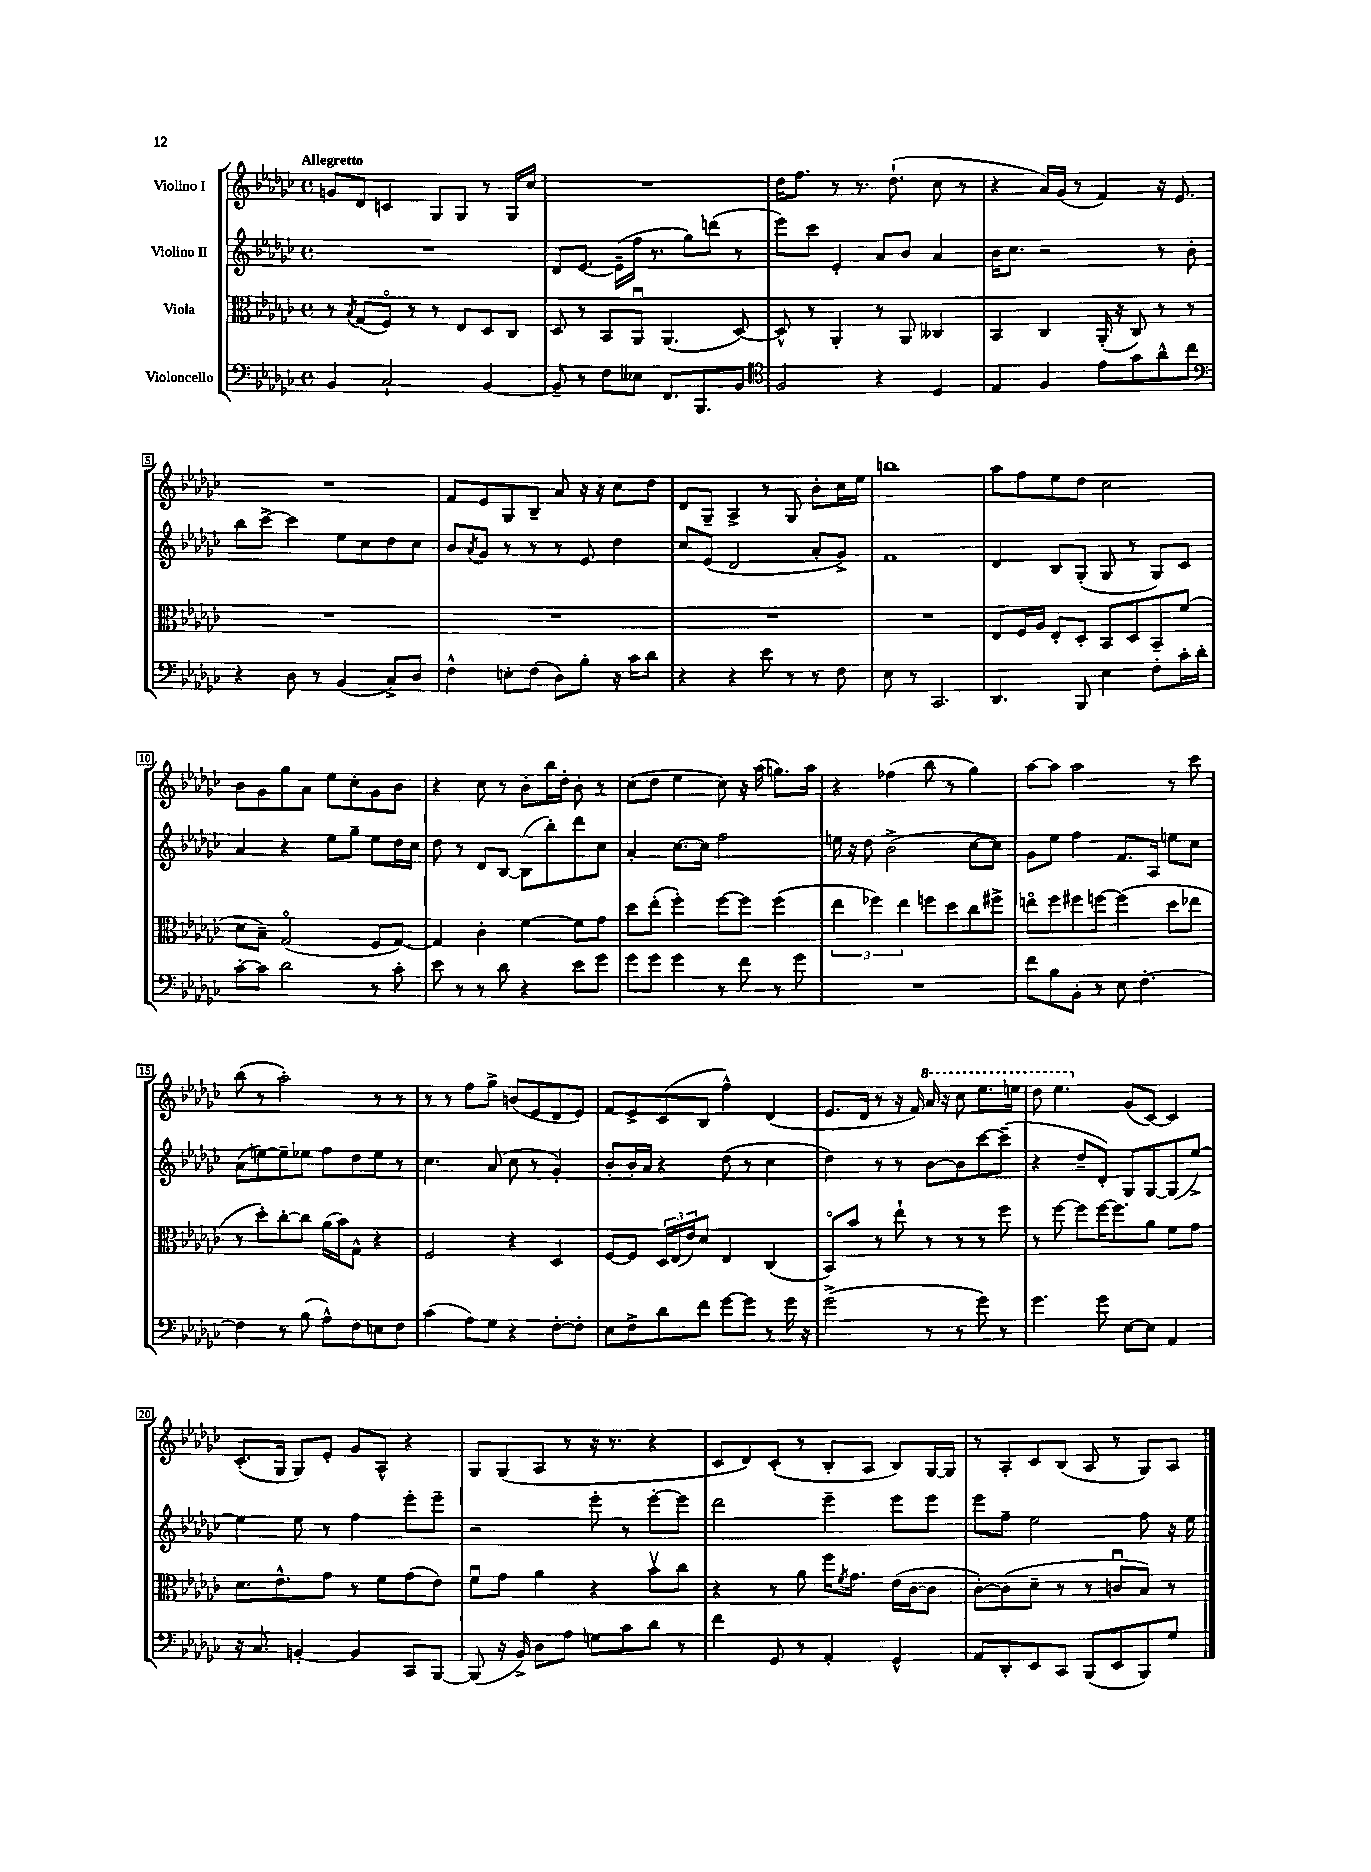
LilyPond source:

<<
\new StaffGroup <<
\new Staff = "s0" \with { instrumentName = "Violino I" } {
    \clef treble \key ges \major \defaultTimeSignature \time 4/4 \tempo "Allegretto"
    g'8 des'8 c'4 ges8 ges8 r8 ges16 ces''16 |
    R1 |
    des''16 f''8. r8 r8. des''8.-!( ces''8 r8 |
    r4 aes'16) ges'16( r8 f'4) r16 ees'8. |
    R1 |
    f'8 ees'8 ges8 bes8-- aes'8 r16 r16 ces''8 des''8 |
    des'8 ges8-- aes4-> r8 ges8 bes'8-. ces''16 ees''16 |
    b''1 |
    aes''8 f''8 ees''8 des''8 ces''2 |
    bes'8 ges'8 ges''8 aes'8 ees''8 ces''8-. ges'8 bes'8 |
    r4 ces''8 r8 bes'8-. bes''16 des''16-. bes'8-. r8 |
    ces''8( des''8 ees''4 ces''8) r16 aes''16( g''8.) aes''16 |
    r4 fes''4( bes''8 r8 ges''4) |
    aes''8~ aes''8 aes''2 r8 ces'''8 |
    bes''8( r8 aes''2-.) r8 r8 |
    r8 r8 f''8 ges''8-> b'8( ees'8 des'8 ees'8) |
    f'8 ees'8-> ces'8( bes8 f''4-^) des'4( |
    ees'8. des'16 r8 r16 f'16) \ottava #1 aes''16 r16 ces'''8 ees'''8. e'''16 |
    des'''8 ees'''4. \ottava #0 ges'8( ces'8~) ces'4 |
    ces'8.-.( ges16 ges8) ees'8-. ges'8 aes8-^ r4 |
    ges8 ges8( aes8 r8 r16 r8. r4 |
    ces'8 des'8) ces'8-.( r8 bes8-. aes8 bes8) ges16~ ges16 |
    r8 aes8-. ces'8 bes8( aes8 r8 ges8) aes8 \bar "|." |
}
\new Staff = "s1" \with { instrumentName = "Violino II" } {
    \clef treble \key ges \major \defaultTimeSignature \time 4/4
    R1 |
    des'8 ees'8.~ ees'16--( f''16 r8. ges''8) d'''8( r8 |
    ees'''8) ces'''8 ees'4-. aes'8 bes'8 aes'4 |
    bes'16 ces''8. r2 r8 bes'8-. |
    bes''8 ces'''8~-> ces'''4 ees''8 ces''8 des''8 ces''8 |
    bes'8 \acciaccatura { aes'8 } ges'8 r8 r8 r8 ees'8 des''4 |
    ces''8 ees'8( des'2 aes'8-. ges'8->) |
    f'1 |
    des'4 bes8 ges8-.( ges8 r8 ges8) ces'8 |
    aes'4 r4 ees''8 ges''8-- ees''8 des''16 ces''16 |
    des''8 r8 des'8 bes8~ bes8( bes''8-.) des'''8 ces''8 |
    aes'4-. ces''8.~ ces''16 f''2 |
    e''16 r16 des''8 bes'2->( ces''8~ ces''8) |
    ges'8 ees''8 f''4 f'8. aes16 e''8 ces''8 |
    aes'8( e''8~) e''8-- ees''8 f''8 des''8 ees''8 r8 |
    ces''4. aes'8( ces''8 r8 ges'4-.) |
    bes'8-. bes'16-. aes'16 r4 des''8( r8 ces''4 |
    des''4) r8 r8 bes'8~ bes'8 ces'''8~ ces'''8--( |
    r4 des''8-- des'8-.) ges8 ges8~ ges8( ees''8~->) |
    ees''4 ees''8 r8 f''4 ees'''8-. ees'''8-- |
    r2 ees'''8-. r8 ees'''8~-. ees'''8 |
    des'''2 ees'''4-- ees'''8 ees'''8 |
    ees'''8 f''8-- ees''2 f''8 r16 ees''16 \bar "|." |
}
\new Staff = "s2" \with { instrumentName = "Viola" } {
    \clef alto \key ges \major \defaultTimeSignature \time 4/4
    r8 \acciaccatura { bes8 } ges8( f8\flageolet) r8 r8 ees8 des8 ces8 |
    des8 r8 bes,8 aes,8\downbow aes,4.( des8~) |
    des8-^ r8 aes,4-. r8 aes,8 ceses4 |
    bes,4 ces4 aes,16-.( r16 ces8) r8 r8 |
    R1 |
    R1 |
    R1 |
    R1 |
    ees8 f16 aes16 ees8-. des8-. bes,8 des8 bes,8-- f'8( |
    des'8 bes8--) ges2\flageolet( f8 ges8~) |
    ges4 ces'4-. f'4~ f'8 ges'8 |
    des''8 ees''8-.( f''4-.) f''8~ f''8 f''4( |
    \tuplet 3/2 { ees''4 fes''4) ees''4 } f''8 des''8 ces''8 fis''8-> |
    e''8\flageolet f''8 fis''8 f''8~ f''4( des''8 ees''8 |
    r8 des''8-.) ces''8~-. ces''8 aes'16( bes'16) ges8-^ r4 |
    f2 r4 des4 |
    f8~ f8 \tuplet 3/2 { des16 ees16( ees'16) } des'8 ees4 ces4( |
    bes,8\flageolet) bes'8 r8 ees''8-! r8 r8 r8 f''8 |
    r8 f''8~ f''8 f''16~ f''8. aes'8 f'8 ges'8 |
    des'8. ees'8.-^ ges'8 r8 f'8 ges'8( ees'8) |
    f'8\downbow ges'8 aes'4 r4 bes'8\upbow ces''8 |
    r4 r8 aes'8 f''16 \acciaccatura { f'8 } ges'8. ees'16( ces'16~ ces'8 |
    ces'8~-.) ces'8( des'8-- r8 r8 c'8\downbow bes8) r8 \bar "|." |
}
\new Staff = "s3" \with { instrumentName = "Violoncello" } {
    \clef bass \key ges \major \defaultTimeSignature \time 4/4
    bes,4 ces2-! bes,4~ |
    bes,8-- r8 f8 eeses8 f,8. bes,,8. bes,8 |
    \clef tenor f2 r4 des4 |
    ees4 f4 ees'8 ges'8 aes'8-^ ces''8 |
    \clef bass r4 des8 r8 bes,4( ces8->) des8 |
    f4-^ e8-. f8( des8) bes8-. r16 ces'16 des'8 |
    r4 r4 ees'8 r8 r8 f8 |
    ees8 r8 ces,2. |
    des,4. bes,,8 ees4 f8-. ces'16-. des'16-. |
    ces'8~-. ces'8 des'2 r8 ces'8-. |
    ees'8 r8 r8 des'8 r4 ees'8 ges'8 |
    ges'8 ges'8 ges'4 r8 f'8 r8 ges'8 |
    R1 |
    f'8 bes8 bes,8-. r8 ees8 f4.~-. |
    f4 r8 bes8( aes8-^) f8 e8 f8 |
    ces'4( aes8) ges8 r4 f8~-. f8-. |
    ees8 f8-> des'8 f'8 ges'8~ ges'8 r8 ges'16 r16 |
    ges'2->( r8 r8 ges'8) r8 |
    ges'4. ges'8 ees8~ ees8 aes,4 |
    r16 ces8. b,4~-. b,4 ces,8 bes,,8~ |
    bes,,8( r16 bes,16->) des8 aes8 g8 ces'8 des'8 r8 |
    f'4 ges,8 r8 aes,4-. ges,4-^ |
    aes,8 des,8-. ees,8 ces,8 bes,,8( ees,8 bes,,8) ges8 \bar "|." |
}
>>
>>
\layout { \context { \Score \override BarNumber.stencil = #(make-stencil-boxer 0.1 0.3 ly:text-interface::print) } }
